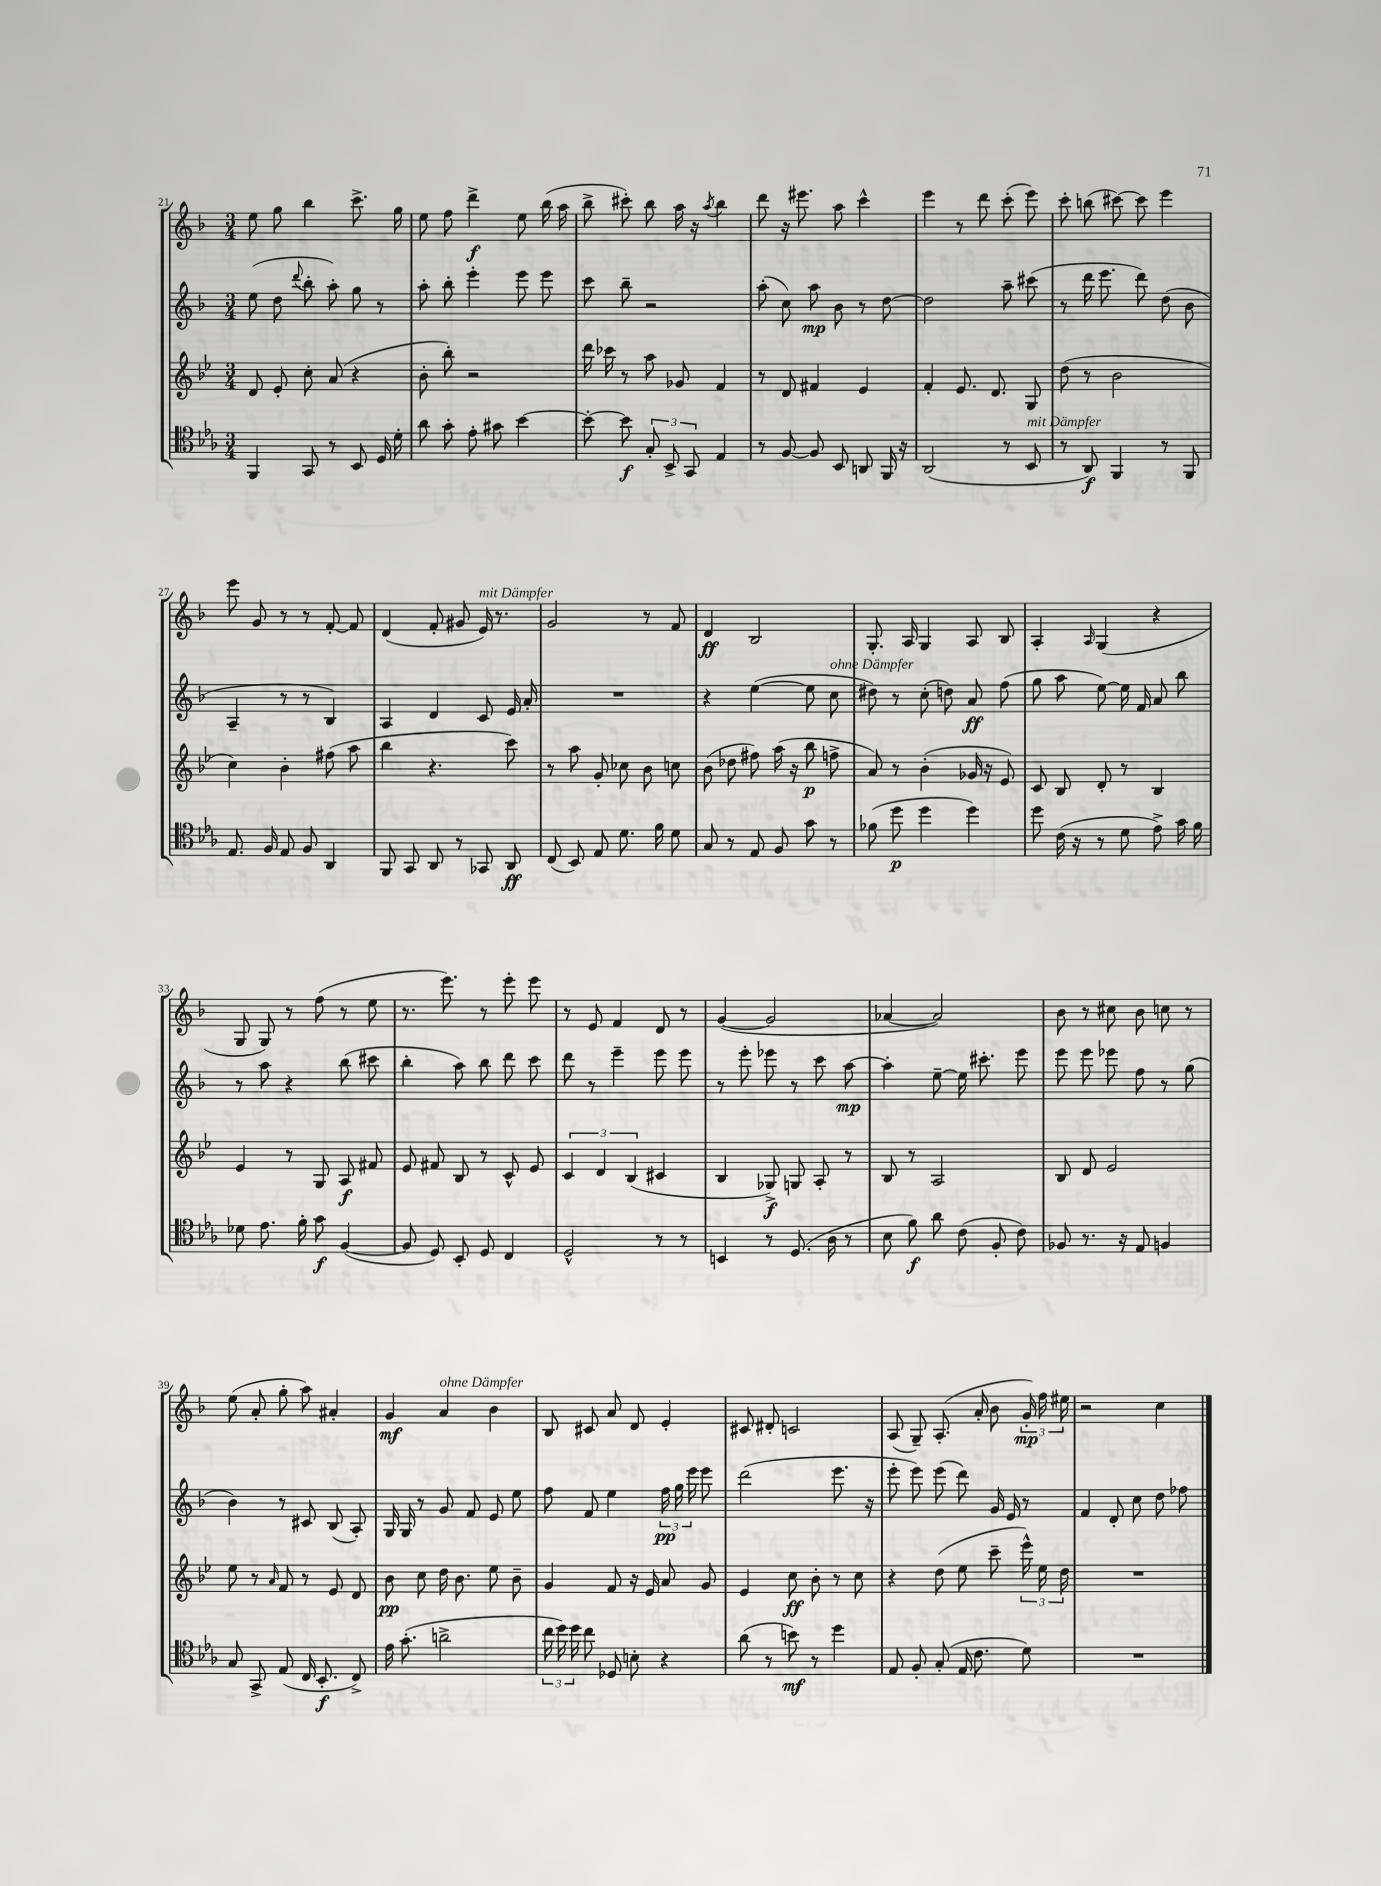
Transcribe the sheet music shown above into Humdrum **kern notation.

**kern	**kern	**kern	**kern
*staff4	*staff3	*staff2	*staff1
*clefC4	*clefG2	*clefG2	*clefG2
*k[b-e-a-]	*k[b-e-]	*k[b-]	*k[b-]
*M3/4	*M3/4	*M3/4	*M3/4
4FF	8d	(8ee	8ee
.	8e-'	8dd	8gg
.	.	8qqddd	.
8GG	8cc'	8bb-'	4bb-
8r	(8a	8aa')	.
8BB-	4r	8gg	8.ccc^
16D	.	8r	.
16d'	.	.	16gg
=	=	=	=
8a-	8b-'	8aa'	8ee
8g'	8bb-')	8bb-'	8ff
8e-'	2r	4eee'	4ddd^
8g#	.	.	.
[4b-	.	8eee	8ee
.	.	8eee	(16bb-
.	.	.	16aa
=	=	=	=
8b-'_	16ddd	8ccc	8bb-^
.	16ccc-	.	.
8b-]	8r	8bb-~	8ccc#')
12G'	8aa	2r	8bb-
12BB-^	.	.	.
.	8g-	.	16aa
12GG	.	.	.
.	.	.	16r
.	.	.	8qaa
4E-	4f	.	4bb-
=	=	=	=
8r	8r	(8aa'	8ddd
[8F	8d	8cc)	16r
.	.	.	8.eee#
8F]	4f#	8aa	.
8BB-	.	8b-	8aa
8AA	4e-	8r	4ccc^^
16FF	.	[8dd	.
16r	.	.	.
=	=	=	=
(2AA-	4f'	2dd]	4eee
.	8.e-	.	8r
.	.	.	8ddd
.	8.d	.	.
8r	.	8aa~	(8ccc'
8BB-	8G	(8ccc#	8eee)
=	=	=	=
8r	(8dd	8r	8ccc'
8AA-)	8r	16ddd	(8bb
.	.	8.eee	.
4FF	2b-	.	[8ccc#)
.	.	8ddd)	8ccc#]
8r	.	(8dd	4eee
8FF	.	8b-	.
=	=	=	=
8.E-	4cc)	4A~	8eee
.	.	.	8g
16F	.	.	.
8E-	4b-'	8r	8r
8F	.	8r	8r
4AA-	(8ff#	4B-)	[8f'
.	8aa	.	8f]
=	=	=	=
8FF	4bb-	4A	(4d
8GG	.	.	.
8AA-	4.r	4d	8f'
8r	.	.	8g#
8GG-	.	8c	16e)
.	.	.	8.r
8AA-	8ccc)	16e	.
.	.	16a'	.
=	=	=	=
(8C	8r	2.r	2g
8BB-)	8aa	.	.
8E-	8g'	.	.
8.d	8cc-	.	.
.	8b-	.	8r
16f	.	.	.
8d	8cc	.	8f
=	=	=	=
8G	(8b-	4r	4d
8r	8dd-	.	.
8E-	8ff#)	([4ee	2B-
8F	(16aa	.	.
.	16r	.	.
8g	8bb-	8ee]	.
8r	8ff^	8cc	.
=	=	=	=
(8f-	8a)	8dd#)	8.G'
8dd	8r	8r	.
.	.	.	16A
4dd	(4b-'	(8cc'	4G
.	.	8dd)	.
4dd)	16g-	8a	8A
.	16r	.	.
.	8e-)	(8ff	8B-
=	=	=	=
8dd	8c	8gg	4A'
(16c	8B-	8aa	.
16r	.	.	.
.	.	.	16qqA
8r	8d'	[8ee)	(4G
8d	8r	16ee]	.
.	.	16f	.
8e-^)	4B-	8a	4r
16g	.	8bb-	.
16f	.	.	.
=	=	=	=
8d-	4e-	8r	8G
8.e-	.	8aa	8G)
.	8r	4r	8r
16f'	.	.	.
8g	8G	.	(8ff
([4F	8A	(8bb-	8r
.	8f#	8ccc#	8ee
=	=	=	=
8F]	8e-	4bb-'	8.r
8D)	8f#	.	.
.	.	.	8.eee)
8BB-'	8B-	8aa)	.
8D	8r	8bb-	8r
4C	8c^^	8ddd	8eee'
.	8e-	8ccc	8eee
=	=	=	=
2D^^	6c	8ddd	8r
.	.	8r	8e
.	6d	.	.
.	.	4eee~	4f
.	(6B-	.	.
8r	4c#	8eee	8d
8r	.	8eee	8r
=	=	=	=
4BB	4B-	8r	([4g
.	.	8eee'	.
8r	8G-^)	8eee-	2g]
(8.D	8G	8r	.
.	8A'	8ccc	.
16A-	.	.	.
8r	8r	[8aa	.
=	=	=	=
8B-	8B-	4aa']	[4a-
8f)	8r	.	.
8a-	2A	[8ee~	2a-])
(8c	.	16ee]	.
.	.	8.ccc#'	.
8F'	.	.	.
8c)	.	8eee	.
=	=	=	=
8F-	8B-	8eee	8b-
8.r	8d	8eee	8r
.	2e-	8eee-	8cc#
16r	.	.	.
8E-	.	8ff	8b-
4F	.	8r	8cc
.	.	(8gg	8r
=	=	=	=
8G	8ee-	4b-)	(8ee
8GG^	8r	.	8a'
.	16qqa	.	.
(8E-	8f	8r	8gg'
16C	8r	8c#	8aa)
8.BB-'	.	.	.
.	8e-	(8B-	4a#'
8C^)	8d	8A')	.
=	=	=	=
16e-	8b-	16G	4g
(8.g'	.	16G	.
.	8cc	8r	.
2a^	16dd	8g	4a
.	8.b-	.	.
.	.	8f	.
.	8ee-	8e	4b-
.	8b-~	8ee	.
=	=	=	=
24cc	4g	8ff	8B-
24dd)	.	.	.
24dd	.	.	.
8cc	.	8f	8c#
8D-	8f	4ee	8a
8B'	16r	.	8d
.	16e-	.	.
4r	8a	24ff	4e'
.	.	24gg	.
.	.	24eee	.
.	8g	8eee	.
=	=	=	=
(8a-	4e-	(2ddd	8c#
8r	.	.	8d#'
8b)	8cc	.	2c
8r	8b-'	.	.
4dd	8r	8.eee	.
.	8cc	.	.
.	.	16r	.
=	=	=	=
8E-	4r	8eee'	(8A
8F'	.	8eee)	8G~)
(8G'	(8dd	(8eee	(8.A'
16E-	8ee-	8ddd)	.
8.c	.	.	16a'
.	8ccc~	16g	8b-
.	.	16e	.
8d)	24eee-^^)	8r	24g')
.	24ee-	.	24ff
.	24dd	.	24ee#
=	=	=	=
2.r	2.r	4f	2r
.	.	8d'	.
.	.	8cc	.
.	.	8dd	4cc
.	.	8ff-	.
==	==	==	==
*-	*-	*-	*-
